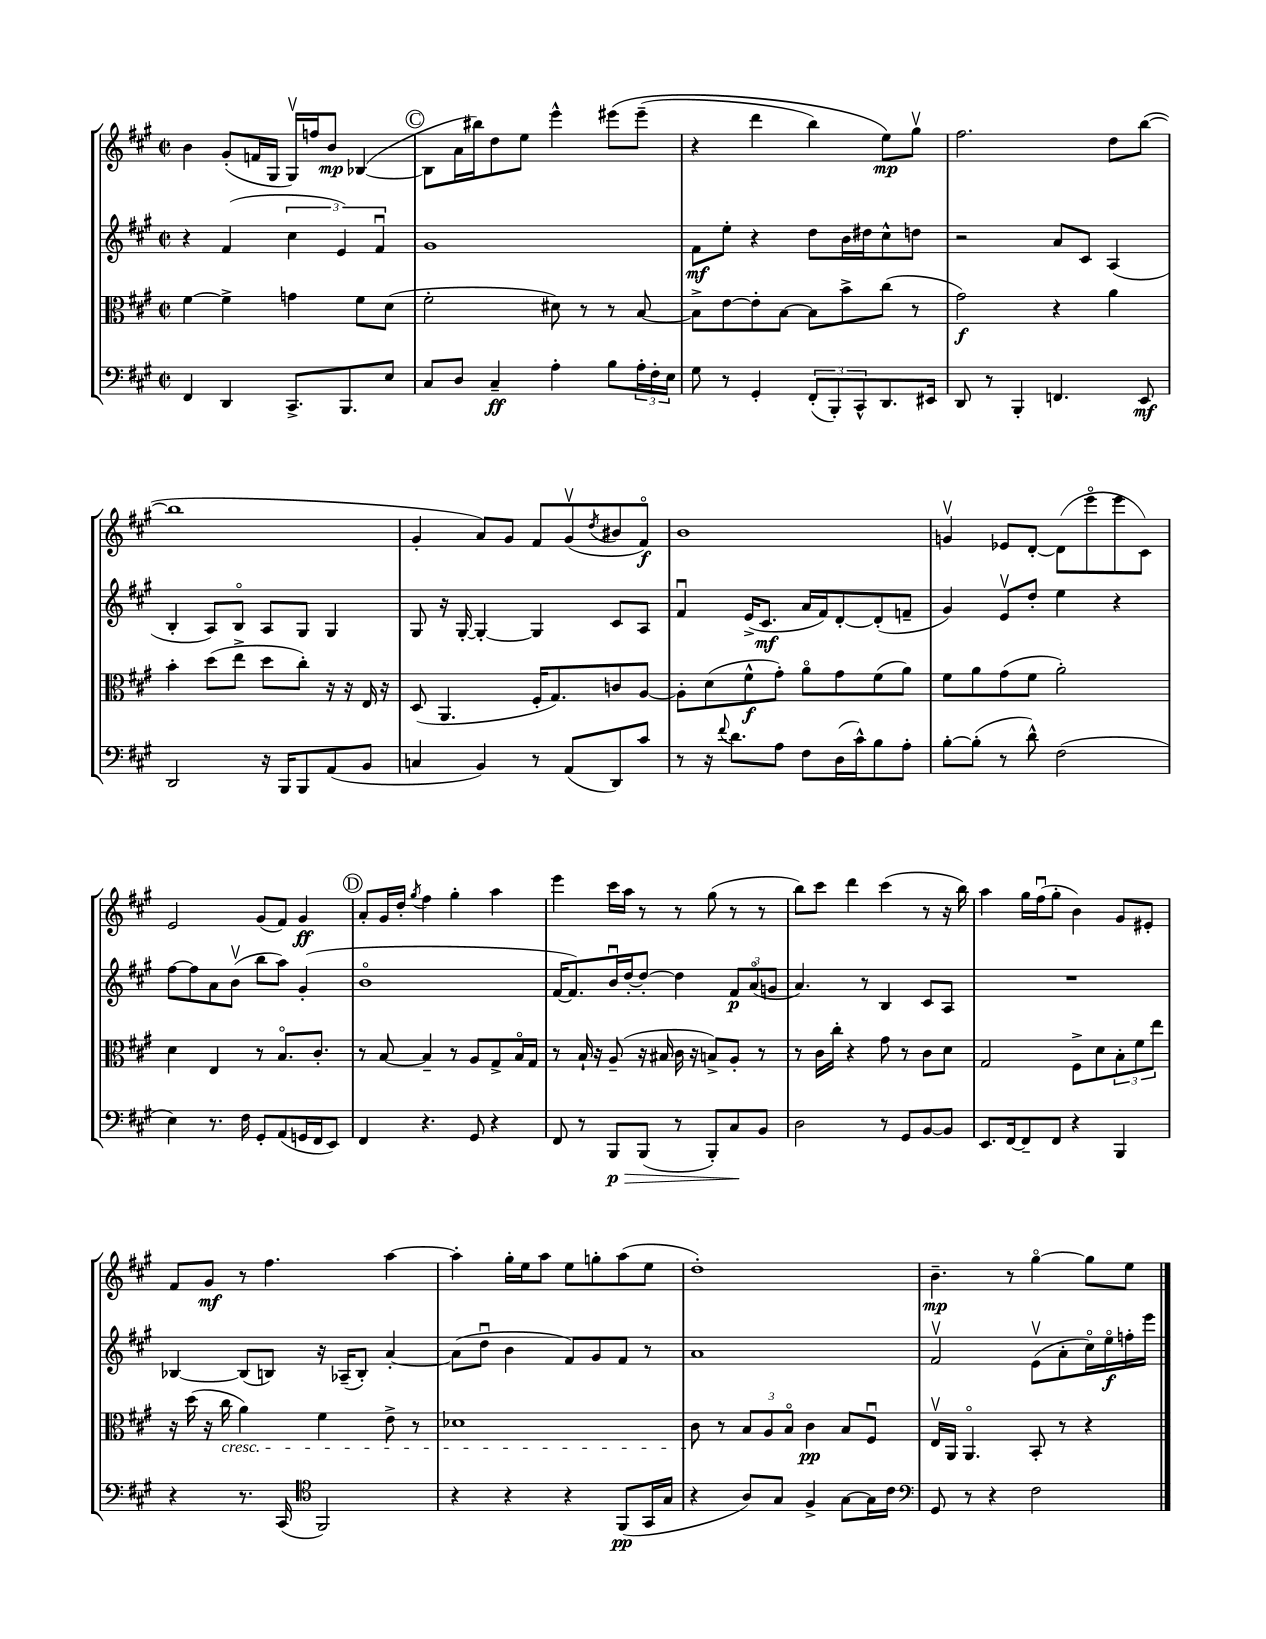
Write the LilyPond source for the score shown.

<<
\new StaffGroup <<
\new Staff = "s0" {
    \clef treble \key a \major \defaultTimeSignature \time 2/2
    b'4 gis'8-.( f'16 gis16 gis16\upbow) f''16 b'8\mp bes4~( |
    \mark \markup { \circle "C" } bes8 a'16 bis''16) d''8 e''8 e'''4-^ eis'''8\( eis'''8--( |
    r4 d'''4 b''4) e''8\mp\) gis''8\upbow |
    fis''2. d''8 b''8~( |
    b''1 |
    gis'4-. a'8) gis'8 fis'8 gis'8\upbow( \acciaccatura { d''8 } bis'8 fis'8\flageolet\f) |
    b'1 |
    g'4\upbow ees'8 d'8~-. d'8( e'''8\flageolet e'''8 cis'8) |
    e'2 gis'8( fis'8) gis'4\ff |
    \mark \markup { \circle "D" } a'8-. gis'16 d''16-. \acciaccatura { gis''8 } fis''4 gis''4-. a''4 |
    e'''4 cis'''16 a''16 r8 r8 gis''8( r8 r8 |
    b''8) cis'''8 d'''4 cis'''4( r8 r16 b''16) |
    a''4 gis''16 fis''16\downbow( gis''8-. b'4) gis'8 eis'8-. |
    fis'8 gis'8\mf r8 fis''4. a''4~ |
    a''4-. gis''16-. e''16 a''8 e''8 g''8-. a''8( e''8 |
    d''1-.) |
    b'4.--\mp r8 gis''4~\flageolet gis''8 e''8 \bar "|." |
}
\new Staff = "s1" {
    \clef treble \key a \major \defaultTimeSignature \time 2/2
    r4 fis'4( \tuplet 3/2 { cis''4 e'4) fis'4\downbow } |
    \mark \markup { \circle "C" } gis'1 |
    fis'8\mf e''8-. r4 d''8 b'16 dis''16 cis''8-^ d''8 |
    r2 a'8 cis'8 a4( |
    b4-. a8) b8\flageolet a8 gis8 gis4 |
    gis8 r16 gis16~-. gis4~-. gis4 cis'8 a8 |
    fis'4\downbow e'16->( cis'8.\mf a'16 fis'16) d'8~-. d'8-.( f'8-- |
    gis'4) e'8\upbow d''8-. e''4 r4 |
    fis''8~ fis''8 a'8 b'8\upbow( b''8 a''8) gis'4-.( |
    \mark \markup { \circle "D" } b'1\flageolet |
    fis'16~ fis'8.) b'16\downbow d''16~-. d''8~-. d''4 \tuplet 3/2 { fis'8\p a'8\flageolet( g'8 } |
    a'4.) r8 b4 cis'8 a8 |
    R1 |
    bes4~ bes8( b8) r16 aes16--( b8-.) a'4~-. |
    a'8( d''8\downbow b'4 fis'8) gis'8 fis'8 r8 |
    a'1 |
    fis'2\upbow e'8\upbow( a'8-. cis''16\flageolet) e''16\flageolet\f f''16-. e'''16 \bar "|." |
}
\new Staff = "s2" {
    \clef alto \key a \major \defaultTimeSignature \time 2/2
    fis'4~ fis'4-> g'4 fis'8 d'8( |
    \mark \markup { \circle "C" } fis'2-. dis'8) r8 r8 b8~ |
    b8-> e'8~ e'8-. b8~ b8 b'8-> cis''8( r8 |
    gis'2\f) r4 a'4 |
    b'4-. d''8( e''8-> d''8 cis''8-.) r16 r16 e16 r16 |
    d8( a,4. fis16-. gis8.) c'8 a8~ |
    a8-. d'8( fis'8-^\f gis'8-.) a'8\flageolet gis'8 fis'8( a'8) |
    fis'8 a'8 gis'8( fis'8 a'2-.) |
    d'4 e4 r8 b8.\flageolet cis'8.-. |
    \mark \markup { \circle "D" } r8 b8~ b4-- r8 a8 gis8-> b16\flageolet gis16 |
    r8 b16-! r16 a8--( r16 bis16 cis'16 r16 b8->) a8-. r8 |
    r8 cis'16 cis''16-. r4 gis'8 r8 cis'8 d'8 |
    gis2 fis8-> d'8 \tuplet 3/2 { b8-. fis'8 e''8 } |
    r16 d''16( r16 cis''16\cresc a'4) fis'4 e'8-> r8 |
    des'1 |
    cis'8\! r8 \tuplet 3/2 { b8 a8 b8\flageolet } cis'4\pp b8 fis8\downbow |
    e16\upbow a,16 a,4.\flageolet b,8-. r8 r4 \bar "|." |
}
\new Staff = "s3" {
    \clef bass \key a \major \defaultTimeSignature \time 2/2
    fis,4 d,4 cis,8.-> b,,8. e8 |
    \mark \markup { \circle "C" } cis8 d8 cis4--\ff a4-. b8 \tuplet 3/2 { a16-. fis16-. e16 } |
    gis8 r8 gis,4-. \tuplet 3/2 { fis,8-.( b,,8-.) cis,8-^ } d,8. eis,16 |
    d,8 r8 b,,4-. f,4. e,8\mf |
    d,2 r16 b,,16 b,,8 a,8( b,8 |
    c4 b,4) r8 a,8( d,8) cis'8 |
    r8 r16 \appoggiatura { fis'8 } d'8. a8 fis8 d16( cis'16-^) b8 a8-. |
    b8~-. b8-.( r8 d'8-^) fis2( |
    e4) r8. fis16 gis,8-. a,8( g,16 fis,16 e,8) |
    \mark \markup { \circle "D" } fis,4 r4. gis,8 r4 |
    fis,8 r8 b,,8\p\> b,,8( r8 b,,8-.) cis8\! b,8 |
    d2 r8 gis,8 b,8~ b,8 |
    e,8. fis,16~ fis,8-- fis,8 r4 b,,4 |
    r4 r8. cis,16( \clef tenor fis,2) |
    r4 r4 r4 fis,8\pp( gis,16 gis16 |
    r4 a8) gis8 fis4-> gis8~ gis16 cis'16 |
    \clef bass gis,8 r8 r4 fis2 \bar "|." |
}
>>
>>
\layout { \context { \Score \remove "Bar_number_engraver" } }
